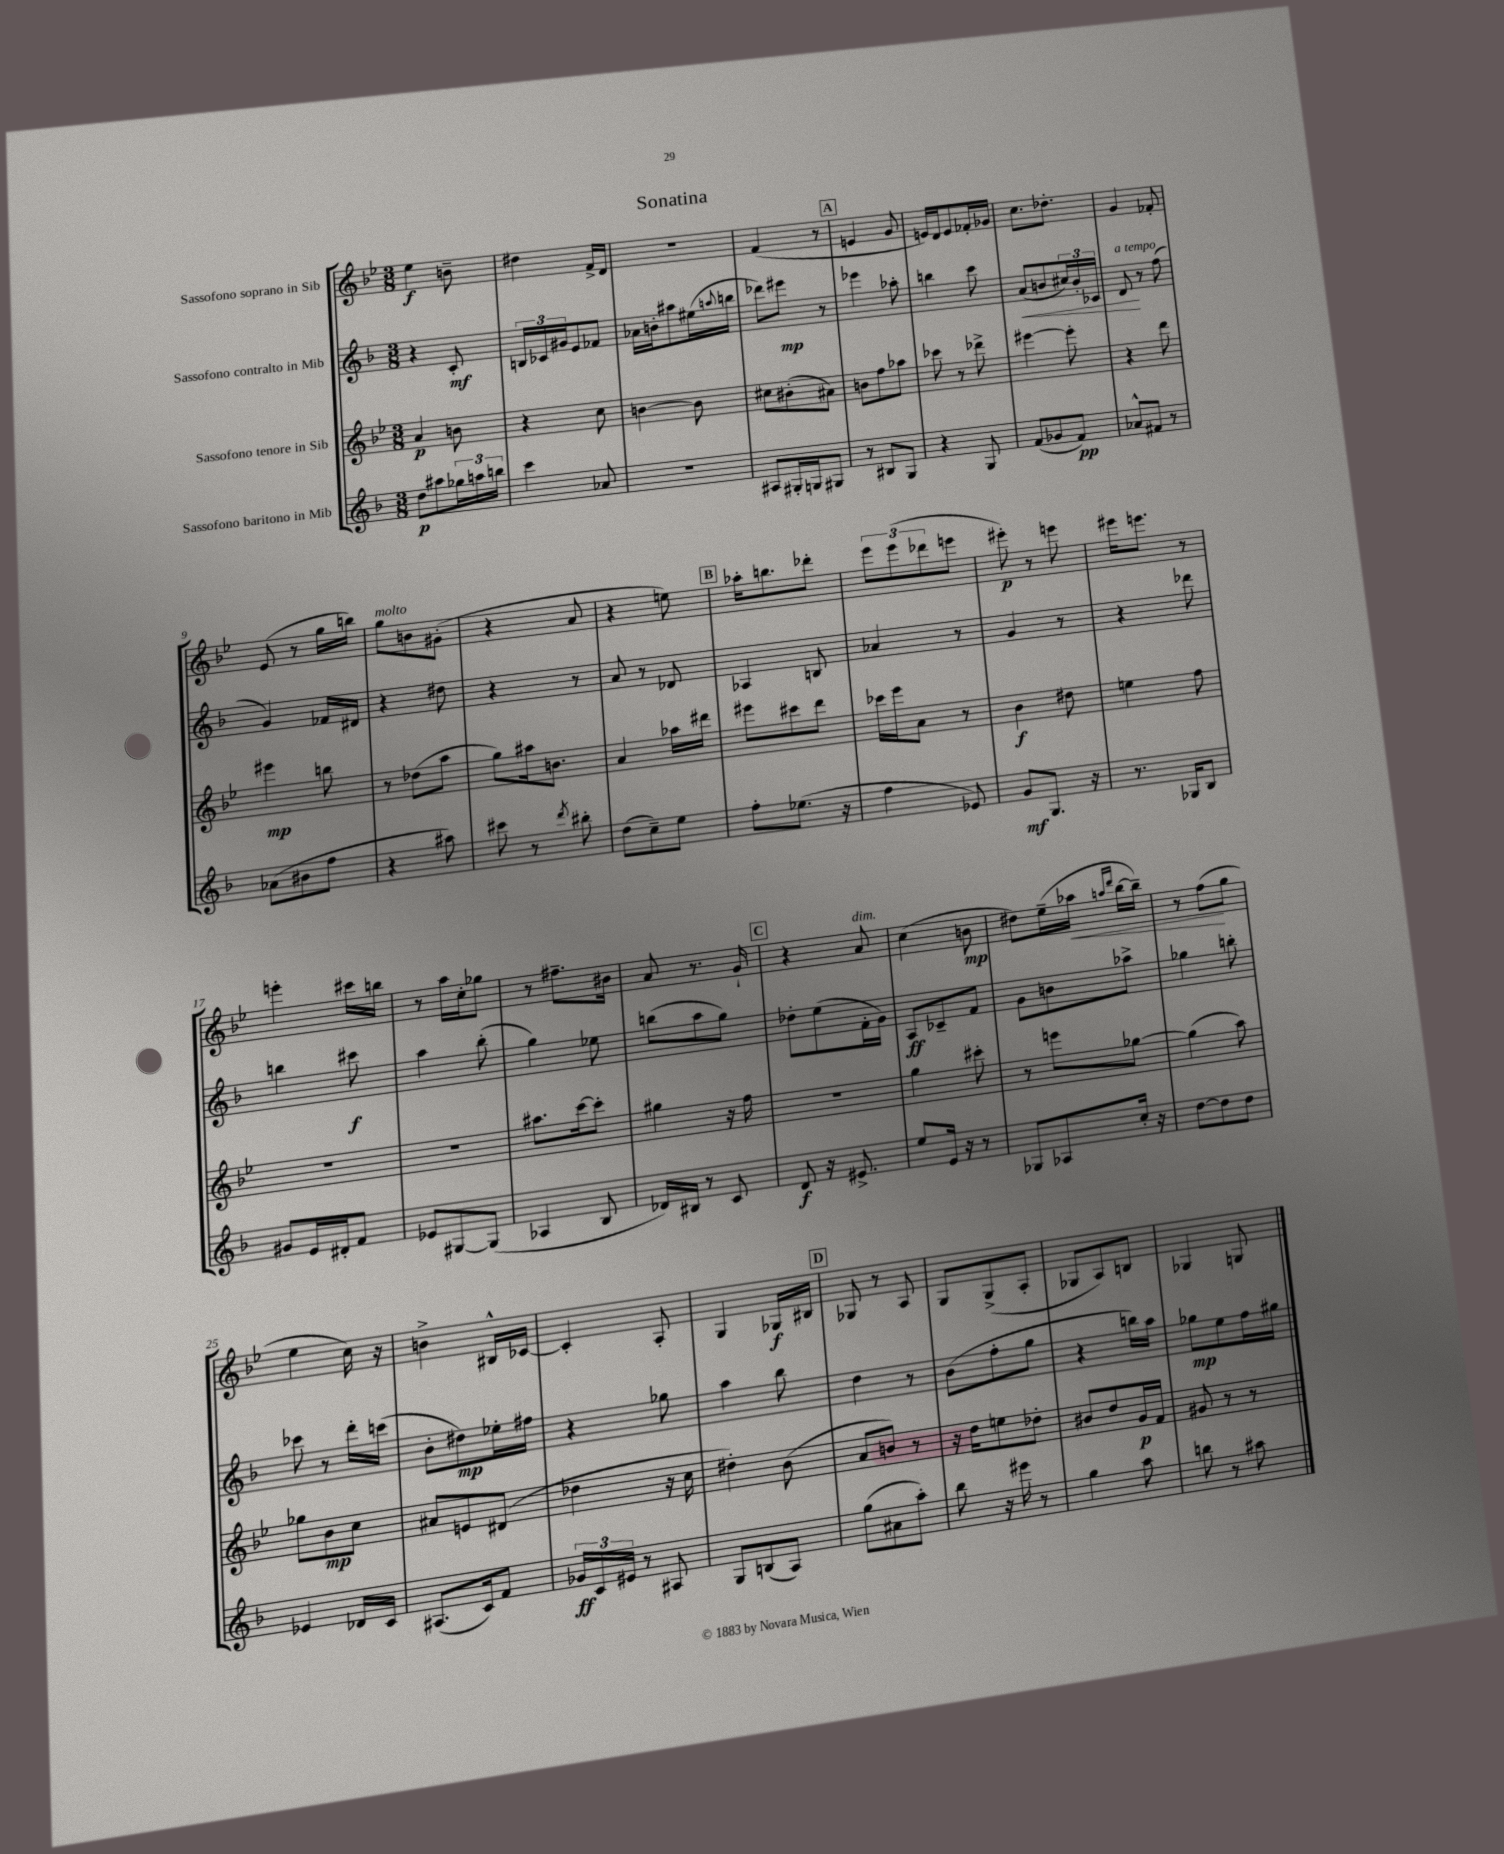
\header { title = "Sonatina" }
<<
\new StaffGroup <<
\new Staff = "s0" \with { instrumentName = "Sassofono soprano in Sib" } {
    \clef treble \key bes \major \numericTimeSignature \time 3/8
    ees''4\f b'8-- |
    dis''4 f'16-> d'16 |
    R4. |
    f'4( r8 |
    \mark \markup { \box "A" } e'4 g'8 |
    e'16) d'16 e'8 fes'16-. ges'16 |
    c''8. des''8.-. |
    g'4 fes'8-. |
    ees'8( r8 g''16 b''16) |
    g''8^\markup { \italic "molto" } b'8 gis'8-.( |
    r4 a'8 |
    r4 e''8) |
    \mark \markup { \box "B" } aes''16-. b''8. des'''8-. |
    \tuplet 3/2 { ees'''8 ees'''8( des'''8 } e'''8 |
    eis'''8-.\p) r8 e'''8 |
    eis'''16 e'''8. r8 |
    e'''4-. cis'''16 b''16 |
    r8 a''16 c''16-. ges''8 |
    r8 fis''8.-- bis'16 |
    a'8 r8. g'16-! |
    \mark \markup { \box "C" } r4 a'8^\markup { \italic "dim." } |
    c''4( b'8\mp |
    dis''8) ees''16--( aes''16\< \grace { a''16 d'''16 } bes''16~ bes''16--) |
    r8 f''8\!( g''8 |
    ees''4 c''16) r16 |
    b'4-> bis16-^ ces'16~ |
    ces'4-. a8-. |
    g4 ges16\f bis16 |
    \mark \markup { \box "D" } ges8 r8 a8 |
    g8 g8->( a8-. |
    ges8 a8) b8 |
    ges4 g8 \bar "|." |
}
\new Staff = "s1" \with { instrumentName = "Sassofono contralto in Mib" } {
    \clef treble \key f \major \numericTimeSignature \time 3/8
    r4 c'8-.\mf |
    \tuplet 3/2 { b16 ces'16 gis'16 } e'8 fes'8 |
    aes'16 b'16-. ais''8 eis''16( \appoggiatura { a''8 } b''16 |
    des'''8) eis'''8\mp r8 |
    \mark \markup { \box "A" } ees'''4 aes''8-. |
    b''4 c'''8 |
    a'8\<( b'8 \tuplet 3/2 { cis''16) b'16-. ces'16 } |
    d'8\!^\markup { \italic "a tempo" } r8 f''8( |
    g'4) fes'16 dis'16 |
    r4 dis''8 |
    r4 r8 |
    a'8 r8 des'8 |
    \mark \markup { \box "B" } aes4 b8 |
    aes'4 r8 |
    g'4 r8 |
    r4 des'''8 |
    b''4 cis'''8\f |
    a''4 bes''8-.( |
    g''4) ees''8 |
    b''8( a''8 g''8) |
    \mark \markup { \box "C" } des''8-. e''8( f'16-. g'16) |
    a8\ff ces'8-- f'8 |
    g'8 b'8 aes''8-> |
    ges''4 b''8-. |
    ces'''8 r8 d'''16-. c'''16( |
    bes'8-. dis''8\mp) ees''16-. fis''16 |
    r4 ges''8 |
    a''4 bes''8 |
    \mark \markup { \box "D" } d''4 r8 |
    bes'8( f''8-. g''8 |
    r4 b''16) a''16 |
    ges''8\mp e''8 f''16 gis''16 \bar "|." |
}
\new Staff = "s2" \with { instrumentName = "Sassofono tenore in Sib" } {
    \clef treble \key bes \major \numericTimeSignature \time 3/8
    a'4\p b'8 |
    r4 c''8 |
    b'4~ b'8 |
    cis''8 bis'8-.( ais'8) |
    \mark \markup { \box "A" } b'8 f''8 aes''8 |
    ces'''8 r8 des'''8-> |
    eis'''4~ eis'''8-. |
    r4 d'''8 |
    eis'''4\mp b''8 |
    r8 des''8( a''8 |
    g''8) ais''16 b'8. |
    a'4 aes''16 dis'''16 |
    \mark \markup { \box "B" } eis'''8 cis'''8 d'''8 |
    ces'''16 ees'''16 a'8 r8 |
    bes'4\f dis''8 |
    e''4 f''8 |
    R4. |
    r4. |
    ais''8. c'''16~ c'''8-. |
    gis''4 r16 f''16 |
    \mark \markup { \box "C" } R4. |
    g''4 cis'''8-. |
    r8 e'''8 ges''8~ |
    ges''4( a''8) |
    ges''8 bes'8\mp c''8 |
    ais'8 e'8 dis'8( |
    des''4 r16 c''16 |
    dis''4-.) bes'8( |
    \mark \markup { \box "D" } a'8 b'8) r8 |
    r16 d''16 e''8 des''8-. |
    bis'8 d''8 g'16\p f'16 |
    gis'8 r8 r8 \bar "|." |
}
\new Staff = "s3" \with { instrumentName = "Sassofono baritono in Mib" } {
    \clef treble \key f \major \numericTimeSignature \time 3/8
    d''8\p ais''8 \tuplet 3/2 { ges''16 a''16 b''16 } |
    c'''4 aes'8 |
    R4. |
    ais8 gis16-. g16 gis8 |
    \mark \markup { \box "A" } r8 bis8 g8 |
    r4 g8 |
    f'8( ges'8 f'8\pp) |
    aes'8-^ fis'8 r8 |
    aes'8( bis'8 f''8 |
    r4 ais''8) |
    cis'''8 r8 \acciaccatura { d'''8 } bis''8-. |
    d''8( c''8--) e''8 |
    \mark \markup { \box "B" } f''8-. ees''8.( r16 |
    f''4 ees'8) |
    g'8\mf g8. r16 |
    r8. ges16 bes8 |
    gis'8 e'16 dis'16-. f'8 |
    ees'8 gis8~ gis8( |
    aes4 bes8 |
    des'16) bis16 r8 c'8 |
    \mark \markup { \box "C" } d'8\f r16 eis'8.-> |
    e''8 e'16 r16 r8 |
    ges8 aes8 c''16-. r16 |
    d''8~ d''8 d''8 |
    ees'4 des'16 c'16 |
    ais8.( c'16) f'8 |
    \tuplet 3/2 { ges'16\ff c'16 eis'16 } r8 ais8 |
    g8 b8( a8) |
    \mark \markup { \box "D" } g''8( ais'8 a''8-.) |
    bes''8 r16 eis'''16 r8 |
    g''4 a''8 |
    b''8 r8 ais''8 \bar "|." |
}
>>
>>
